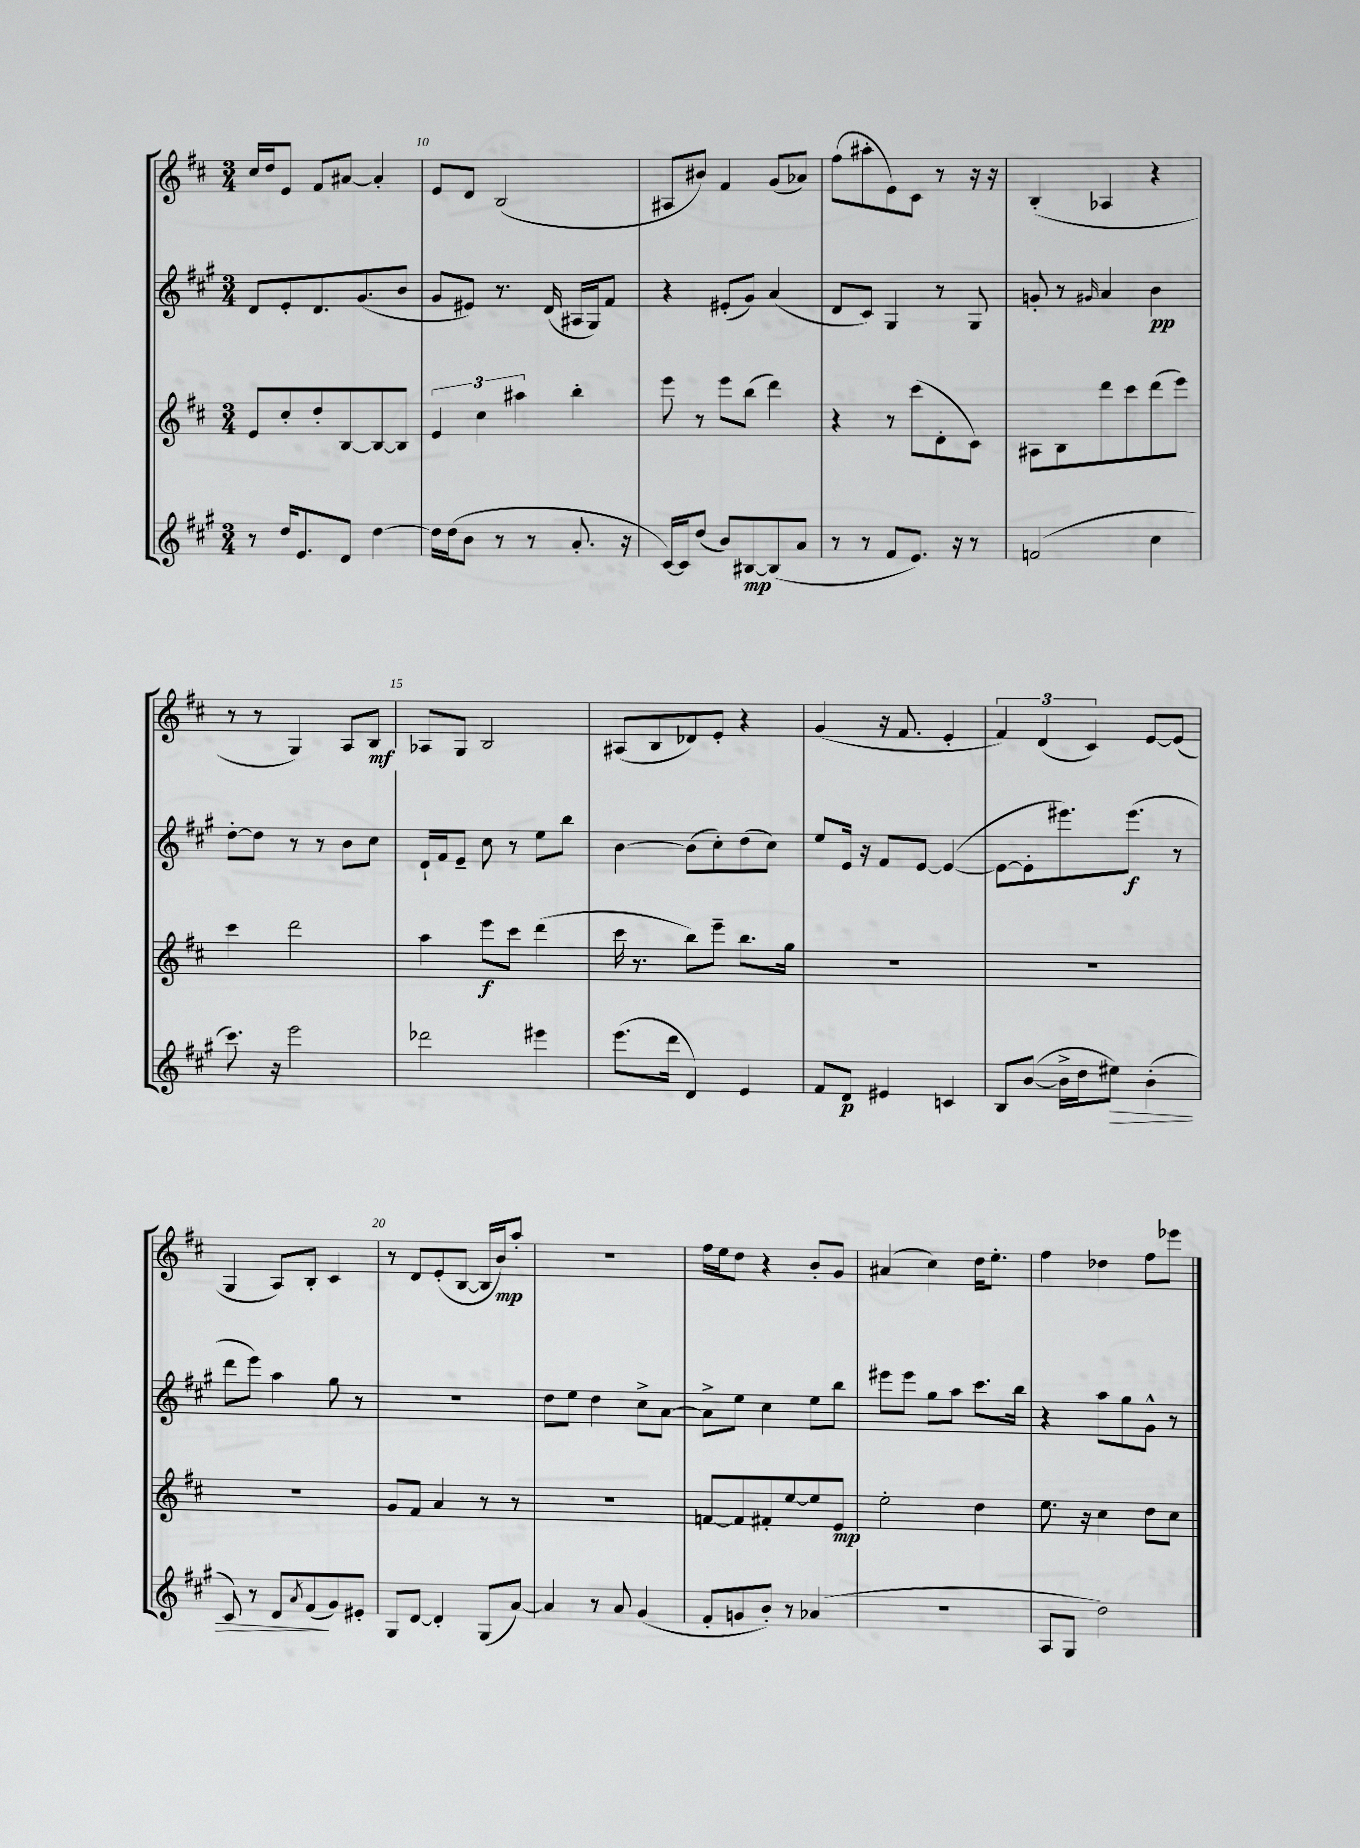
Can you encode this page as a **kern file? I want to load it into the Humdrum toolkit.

**kern	**kern	**kern	**kern
*staff4	*staff3	*staff2	*staff1
*clefG2	*clefG2	*clefG2	*clefG2
*k[f#c#g#]	*k[f#c#]	*k[f#c#g#]	*k[f#c#]
*M3/4	*M3/4	*M3/4	*M3/4
8r	8e/L	8d/L	16cc#/LL
.	.	.	16dd/J
16dd/LK	8cc#'/	8e'/	8e/J
8.e/	.	.	.
.	8dd'/	8.d/	8f#/L
8d/J	[8B/	.	[8a#/J
.	.	(8.g#/	.
[4dd\	8B/_	.	4a#'/]
.	8B/]J	8b/J	.
=	=	=	=
16dd\]LL	6e/	8g#/L	8e/L
(16dd\J	.	.	.
8b\J	.	8e#/J)	8d/J
.	6cc#\	.	.
8r	.	8.r	(2B/
.	6aa#\	.	.
8r	.	.	.
.	.	(16d/	.
8.a'/	4bb'\	16A#/LL	.
.	.	16G#/J)	.
.	.	8f#/J	.
16r	.	.	.
=	=	=	=
[16c#/LL)	8eee\	4r	8A#/L
16c#/]J	.	.	.
(8dd/J	8r	.	8b#/J)
8b/L)	8eee\L	(8e#'/L	4f#/
[8B#/	(8bb\J	8g#/J)	.
(8B#/]	4ddd\)	(4a/	(8g/L
8a/J	.	.	8a-/J)
=	=	=	=
8r	4r	8d/L	(8ff#\L
8r	.	8c#/J)	8aa#'\
8f#/L	8r	4G#/	8e\)
8.e/J)	(8ccc#\L	.	8c#\J
.	8d'\	8r	8r
16r	.	.	.
8r	8c#\J)	8G#/	16r
.	.	.	16r
=	=	=	=
(2f/	8A#\L	8g'/	(4B'/
.	8B\	8r	.
.	.	16qqg#/	.
.	8ddd\	4a/	4A-/
.	8ccc#\	.	.
4cc#\	(8ddd\	4b\	4r
.	8eee\J)	.	.
=	=	=	=
8.ccc#\)	4ccc#\	[8dd'\L	8r
.	.	8dd\]J	8r
16r	.	.	.
2eee\	2ddd\	8r	4G/)
.	.	8r	.
.	.	8b\L	8A/L
.	.	8cc#\J	8B/J
=	=	=	=
2ddd-\	4aa\	16d`/LL	8A-/L
.	.	16f#/J	.
.	.	8e~/J	8G/J
.	8eee\L	8cc#\	2B/
.	8ccc#\J	8r	.
4eee#\	(4ddd\	8ee\L	.
.	.	8bb\J	.
=	=	=	=
(8.eee\L	16ccc#\	[4b\	(8A#/L
.	8.r	.	.
.	.	.	8B/
16ddd\Jk	.	.	.
4d/)	8bb\L)	(8b\]L	8d-/)
.	8eee~\J	8cc#'\)	8e'/J
4e/	8.bb\L	(8dd\	4r
.	.	8cc#\J)	.
.	16gg\Jk	.	.
=	=	=	=
8f#/L	2.r	8ee/L	(4g/
8d/J	.	16e/Jk	.
.	.	16r	.
4e#/	.	8f#/L	16r
.	.	.	8.f#/
.	.	[8e/J	.
4c/	.	(4e/_	4e'/
=	=	=	=
8B/L	2.r	8e\_L	6f#/)
([8b/J	.	8e'\]	.
.	.	.	(6d/
16b^\]LL	.	8.eee#\)	.
16dd\J	.	.	.
.	.	.	6c#/)
8ee#\J)	.	.	.
.	.	(8.eee#\J	.
(4b'\	.	.	[8e/L
.	.	8r	(8e/]J
=	=	=	=
8c#/)	2.r	8ddd\L	4G/
8r	.	8eee\J)	.
8d/L	.	4aa\	8A/L)
8qa/	.	.	.
(8f#/	.	.	8B'/J
8g#/)	.	8gg#\	4c#/
8e#'/J	.	8r	.
=	=	=	=
8G#/L	8g/L	2.r	8r
[8d/J	8f#/J	.	8d/L
4d'/]	4a/	.	(8e'/
.	.	.	[8B/J
(8G#/L	8r	.	16B/]LL
.	.	.	16b/J)
[8a/J)	8r	.	8aa'/J
=	=	=	=
4a/]	2.r	8dd\L	2.r
.	.	8ee\J	.
8r	.	4dd\	.
8a/	.	.	.
(4g#/	.	8cc#^\L	.
.	.	[8a\J	.
=	=	=	=
8f#'/L	[8f/L	8a^\]L	16ff#\LL
.	.	.	16ee\J
8g/	8f/]	8ee\J	8dd\J
8b'/J)	8f#'/	4cc#\	4r
8r	[8ee/	.	.
(4a-/	8ee/]	8ee\L	8b'/L
.	8e/J	8bb\J	8g/J
=	=	=	=
2.r	2ee'\	8eee#\L	(4a#/
.	.	8eee#\J	.
.	.	8gg#\L	4cc#\)
.	.	8aa\J	.
.	4dd\	8.ccc#\L	16dd\LK
.	.	.	8.ee'\J
.	.	16bb\Jk	.
=	=	=	=
8A/L	8.ee\	4r	4ff#\
8G#/J	.	.	.
.	16r	.	.
2dd\)	4cc#\	8aa\L	4dd-\
.	.	8gg#\	.
.	8dd\L	8g#^^\J	8ff#\L
.	8cc#\J	8r	8eee-\J
==	==	==	==
*-	*-	*-	*-
